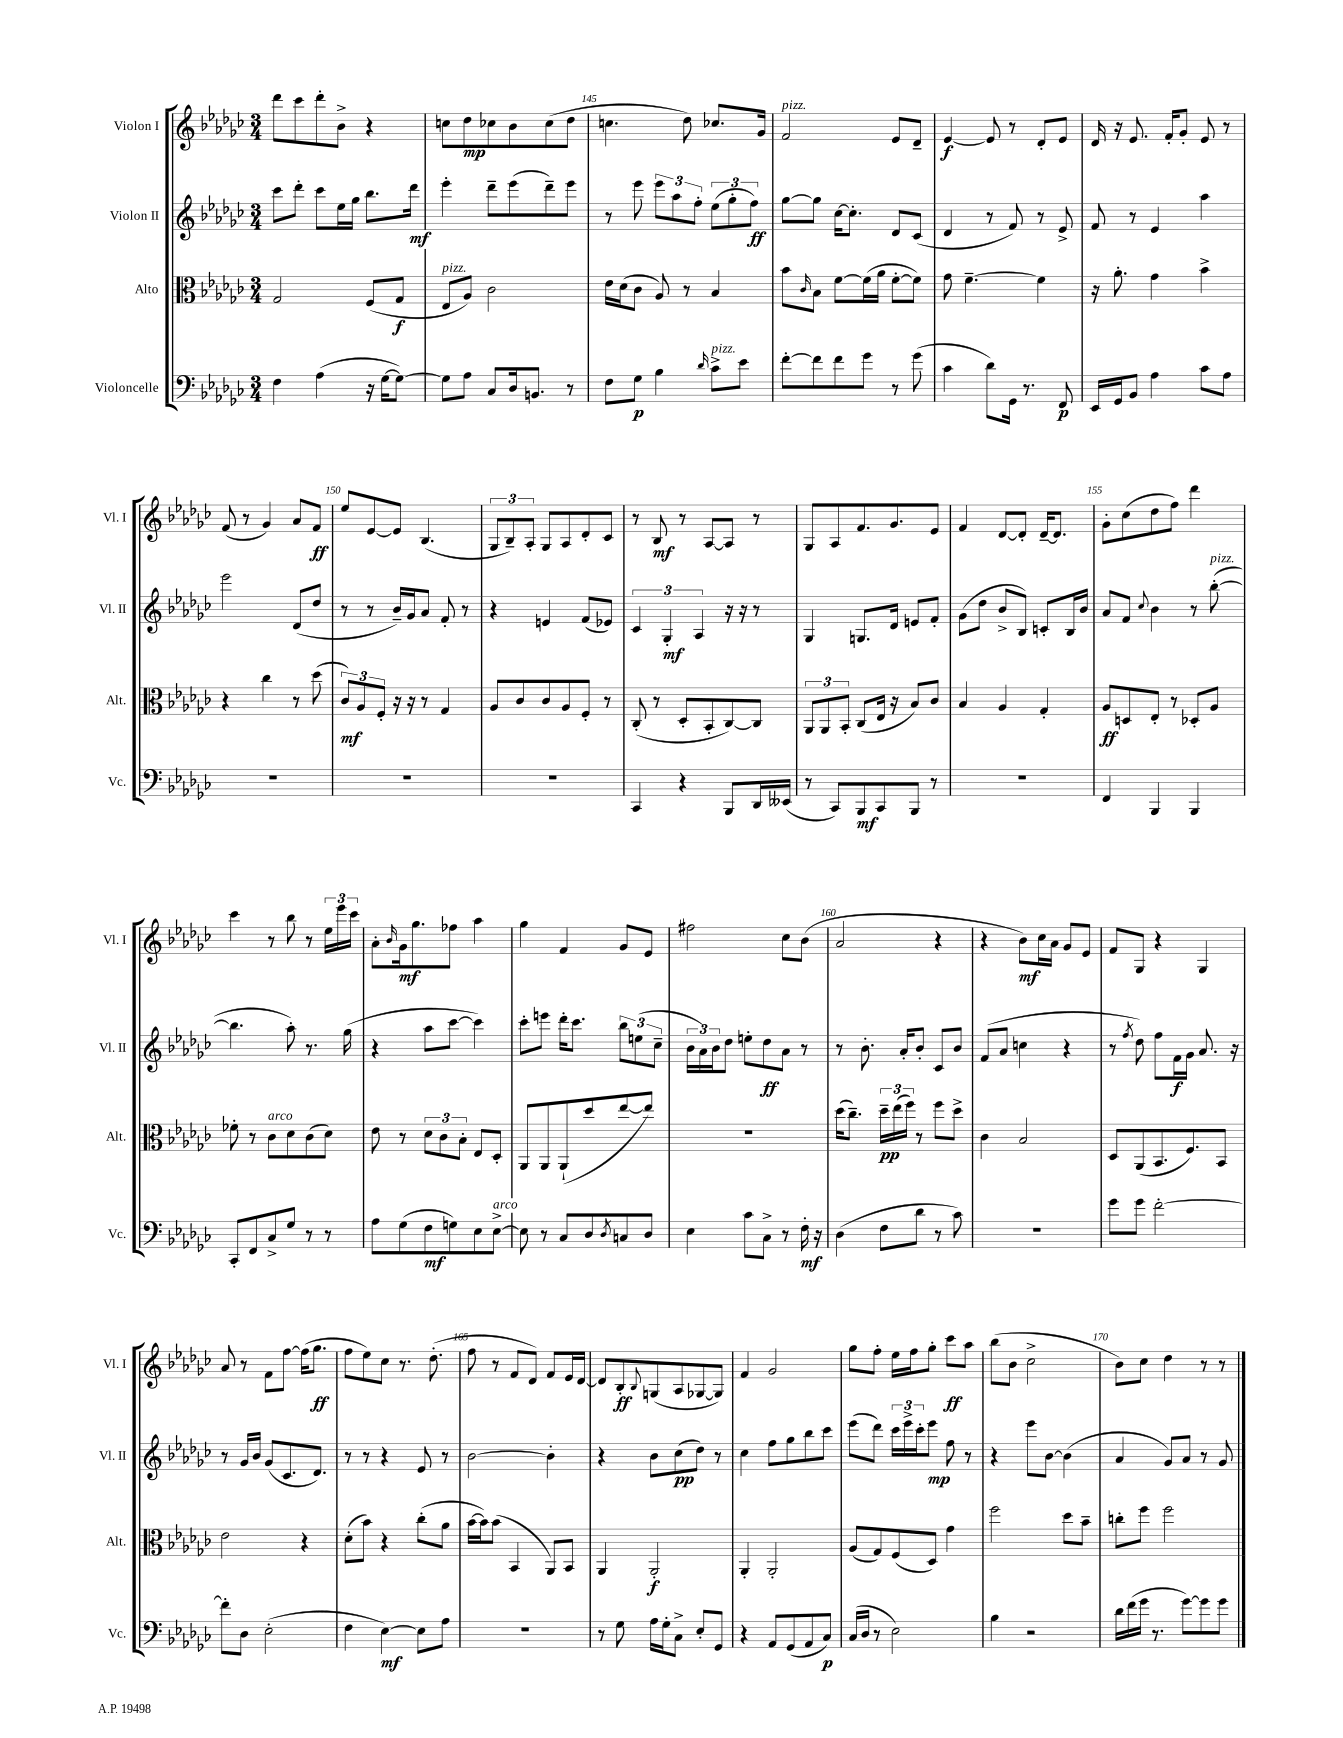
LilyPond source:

<<
\new StaffGroup <<
\new Staff = "s0" \with { instrumentName = "Violon I" shortInstrumentName = "Vl. I" } {
    \clef treble \key ges \major \numericTimeSignature \time 3/4
    des'''8 ces'''8 des'''8-. bes'8-> r4 |
    c''8 des''8\mp ces''8 bes'8 ces''8( des''8 |
    c''4. des''8) ces''8. ges'16 |
    f'2^\markup { \italic "pizz." } ees'8 des'8-- |
    ees'4~\f ees'8 r8 des'8-. ees'8 |
    des'16 r16 ees'8. f'16-. ges'8-. ees'8 r8 |
    f'8( r8 ges'4) aes'8 f'8\ff |
    ees''8 ees'8~ ees'8 bes4.( |
    \tuplet 3/2 { ges8 bes8--) aes8-. } ges8 aes8 des'8-. ces'8 |
    r8 bes8\mf r8 aes8~ aes8 r8 |
    ges8 aes8 f'8. ges'8. ees'8 |
    f'4 des'8~ des'8-. des'16~-- des'8. |
    ges'8-. ces''8( des''8 f''8) des'''4 |
    ces'''4 r8 bes''8 r8 \tuplet 3/2 { ees''16 ees'''16 ces'''16 } |
    aes'8-. \grace { bes'16 } ges'16\mf ges''8. fes''8 aes''4 |
    ges''4 f'4 ges'8 ees'8 |
    fis''2 ces''8 bes'8( |
    aes'2 r4 |
    r4 bes'8\mf) ces''16 aes'16 ges'8 ees'8 |
    f'8 ges8 r4 ges4 |
    aes'8 r8 f'8 f''8~ f''16( ges''8.\ff |
    f''8 ees''8) ces''8 r8. des''8.-.( |
    f''8 r8 f'8 des'8) f'8 ees'16 des'16~ |
    des'8 bes8-.\ff \appoggiatura { bes8 } g8( aes8 ges8~ ges8) |
    f'4 ges'2 |
    ges''8 f''8-. ees''16 f''16 ges''8-. ces'''8\ff aes''8 |
    bes''8( bes'8 ces''2-> |
    bes'8) ces''8 des''4 r8 r8 \bar "|." |
}
\new Staff = "s1" \with { instrumentName = "Violon II" shortInstrumentName = "Vl. II" } {
    \clef treble \key ges \major \numericTimeSignature \time 3/4
    ces'''8 des'''8-. ces'''8 ees''16 ges''16 bes''8. des'''16\mf |
    ees'''4-. des'''8-- ees'''8( des'''8--) ees'''8 |
    r8 ees'''8 \tuplet 3/2 { ees'''8 aes''8 f''8-. } \tuplet 3/2 { ees''8( ges''8-. f''8\ff) } |
    ges''8~ ges''8 ces''16~ ces''8.-. des'8 ces'8( |
    des'4 r8 f'8) r8 ees'8-> |
    f'8 r8 ees'4 aes''4 |
    ees'''2 des'8( des''8 |
    r8 r8 bes'16--) ges'16 aes'8 f'8-. r8 |
    r4 e'4 f'8( ees'8) |
    \tuplet 3/2 { ces'4 ges4-.\mf aes4 } r16 r16 r8 |
    ges4 g8. des'16 e'8 f'8-. |
    ges'8( des''8 bes'8-> bes8) c'8-. bes16 bes'16 |
    aes'8 f'8 \appoggiatura { ces''8 } bes'4 r8 bes''8~-.^\markup { \italic "pizz." }( |
    bes''4. aes''8-.) r8. ges''16( |
    r4 aes''8 ces'''8~ ces'''4) |
    ces'''8-. e'''8 des'''16-. ces'''8. \tuplet 3/2 { bes''8 e''8( ces''8-- } |
    \tuplet 3/2 { bes'16 aes'16) bes'16 } des''8 e''8-. des''8\ff aes'8 r8 |
    r8 bes'8.-. aes'16-. bes'8-. ces'8 bes'8 |
    f'8( aes'8 c''4 r4 |
    r8 \acciaccatura { f''8 } des''8) f''8 f'16\f ges'16 aes'8. r16 |
    r8 ges'16 bes'16 ges'8( ces'8. des'8.) |
    r8 r8 r4 ees'8 r8 |
    bes'2~ bes'4-. |
    r4 bes'8 ces''8\pp( des''8) r8 |
    ces''4 f''8 ges''8 bes''8 ces'''8 |
    ees'''8( des'''8) \tuplet 3/2 { ces'''16 ees'''16-> ces'''16-. } ees'''8\mp f''8 r8 |
    r4 ees'''8 bes'8~ bes'4( |
    aes'4 ges'8) aes'8 r8 ges'8 \bar "|." |
}
\new Staff = "s2" \with { instrumentName = "Alto" shortInstrumentName = "Alt." } {
    \clef alto \key ges \major \numericTimeSignature \time 3/4
    ges2 f8( ges8\f |
    ees8^\markup { \italic "pizz." } aes8) ces'2 |
    ees'16 des'16( ces'8 aes8) r8 bes4 |
    bes'8 \grace { ces'16 } bes8 f'8~ f'16( aes'16 f'8~-. f'8) |
    ges'8 f'4.~-- f'4 |
    r16 aes'8.-. ges'4 bes'4-> |
    r4 ces''4 r8 des''8( |
    \tuplet 3/2 { ces'8\mf) aes8 f8-. } r16 r16 r8 ges4 |
    aes8 ces'8 ces'8 aes8 f8-. r8 |
    ces8-.( r8 des8-. bes,8-. ces8~) ces8 |
    \tuplet 3/2 { aes,8 aes,8 bes,8-. } ces8( ees16 r16 bes8) ces'8 |
    bes4 aes4 ges4-. |
    aes8\ff d8 ees8-. r8 des8-. aes8 |
    fes'8-. r8 ces'8^\markup { \italic "arco" } des'8 ces'8( des'8) |
    ees'8 r8 \tuplet 3/2 { des'8 ces'8 bes8-. } ees8 des8-. |
    aes,8 aes,8 aes,8-!( des''8 ees''8~ ees''8) |
    R2. |
    des''16( ces''8.--) \tuplet 3/2 { des''16--\pp ees''16( f''16) } r8 f''8 des''8-> |
    ces'4 bes2 |
    des8 aes,8( bes,8. f8.) bes,8 |
    ees'2 r4 |
    des'8-.( bes'8) r4 ces''8-.( aes'8 |
    bes'16~ bes'16) bes'8( bes,4 aes,8) bes,8 |
    aes,4 aes,2-.\f |
    aes,4-. aes,2-. |
    aes8( ges8) f8( des8) ges'4 |
    f''2 des''8 bes'8-- |
    c''8-. f''8 f''2 \bar "|." |
}
\new Staff = "s3" \with { instrumentName = "Violoncelle" shortInstrumentName = "Vc." } {
    \clef bass \key ges \major \numericTimeSignature \time 3/4
    f4 aes4( r16 ges16~ ges8~) |
    ges8 aes8 ces8 des16 b,8. r8 |
    f8 ges8\p bes4 \grace { des'16 } ces'8->^\markup { \italic "pizz." } ees'8 |
    f'8~-. f'8 f'8 ges'8 r8 ges'8( |
    ces'4 des'8) ges,16 r8. f,8\p |
    ees,16 ges,16 bes,8 aes4 ces'8 aes8 |
    R2. |
    R2. |
    R2. |
    ces,4 r4 bes,,8 des,16 eeses,16( |
    r8 ces,8) bes,,8\mf ces,8 bes,,8 r8 |
    R2. |
    f,4 bes,,4 bes,,4 |
    ces,8-. f,8 ces8-> ges8 r8 r8 |
    aes8 ges8( f8\mf g8) ees8 ees8~->^\markup { \italic "arco" } |
    ees8 r8 ces8 des8 \acciaccatura { des8 } c8 des8 |
    ees4 ces'8 ces8-> r8 f16-.\mf r16 |
    des4( f8 des'8 r8 ces'8) |
    R2. |
    ges'8 ges'8 f'2~-. |
    f'8-. des8 ees2-.( |
    f4 ees4~\mf) ees8 aes8 |
    R2. |
    r8 ges8 aes16 ges16-. ces8-> ees8-. ges,8 |
    r4 aes,8 ges,8( aes,8 ces8\p) |
    ces16( des16 r8 ees2) |
    bes4 r2 |
    des'16 f'16( ges'16 r8. ges'8~) ges'8 ges'8 \bar "|." |
}
>>
>>
\layout { \context { \Score currentBarNumber = #143 \override BarNumber.break-visibility = ##(#f #t #t) barNumberVisibility = #(every-nth-bar-number-visible 5) } }
